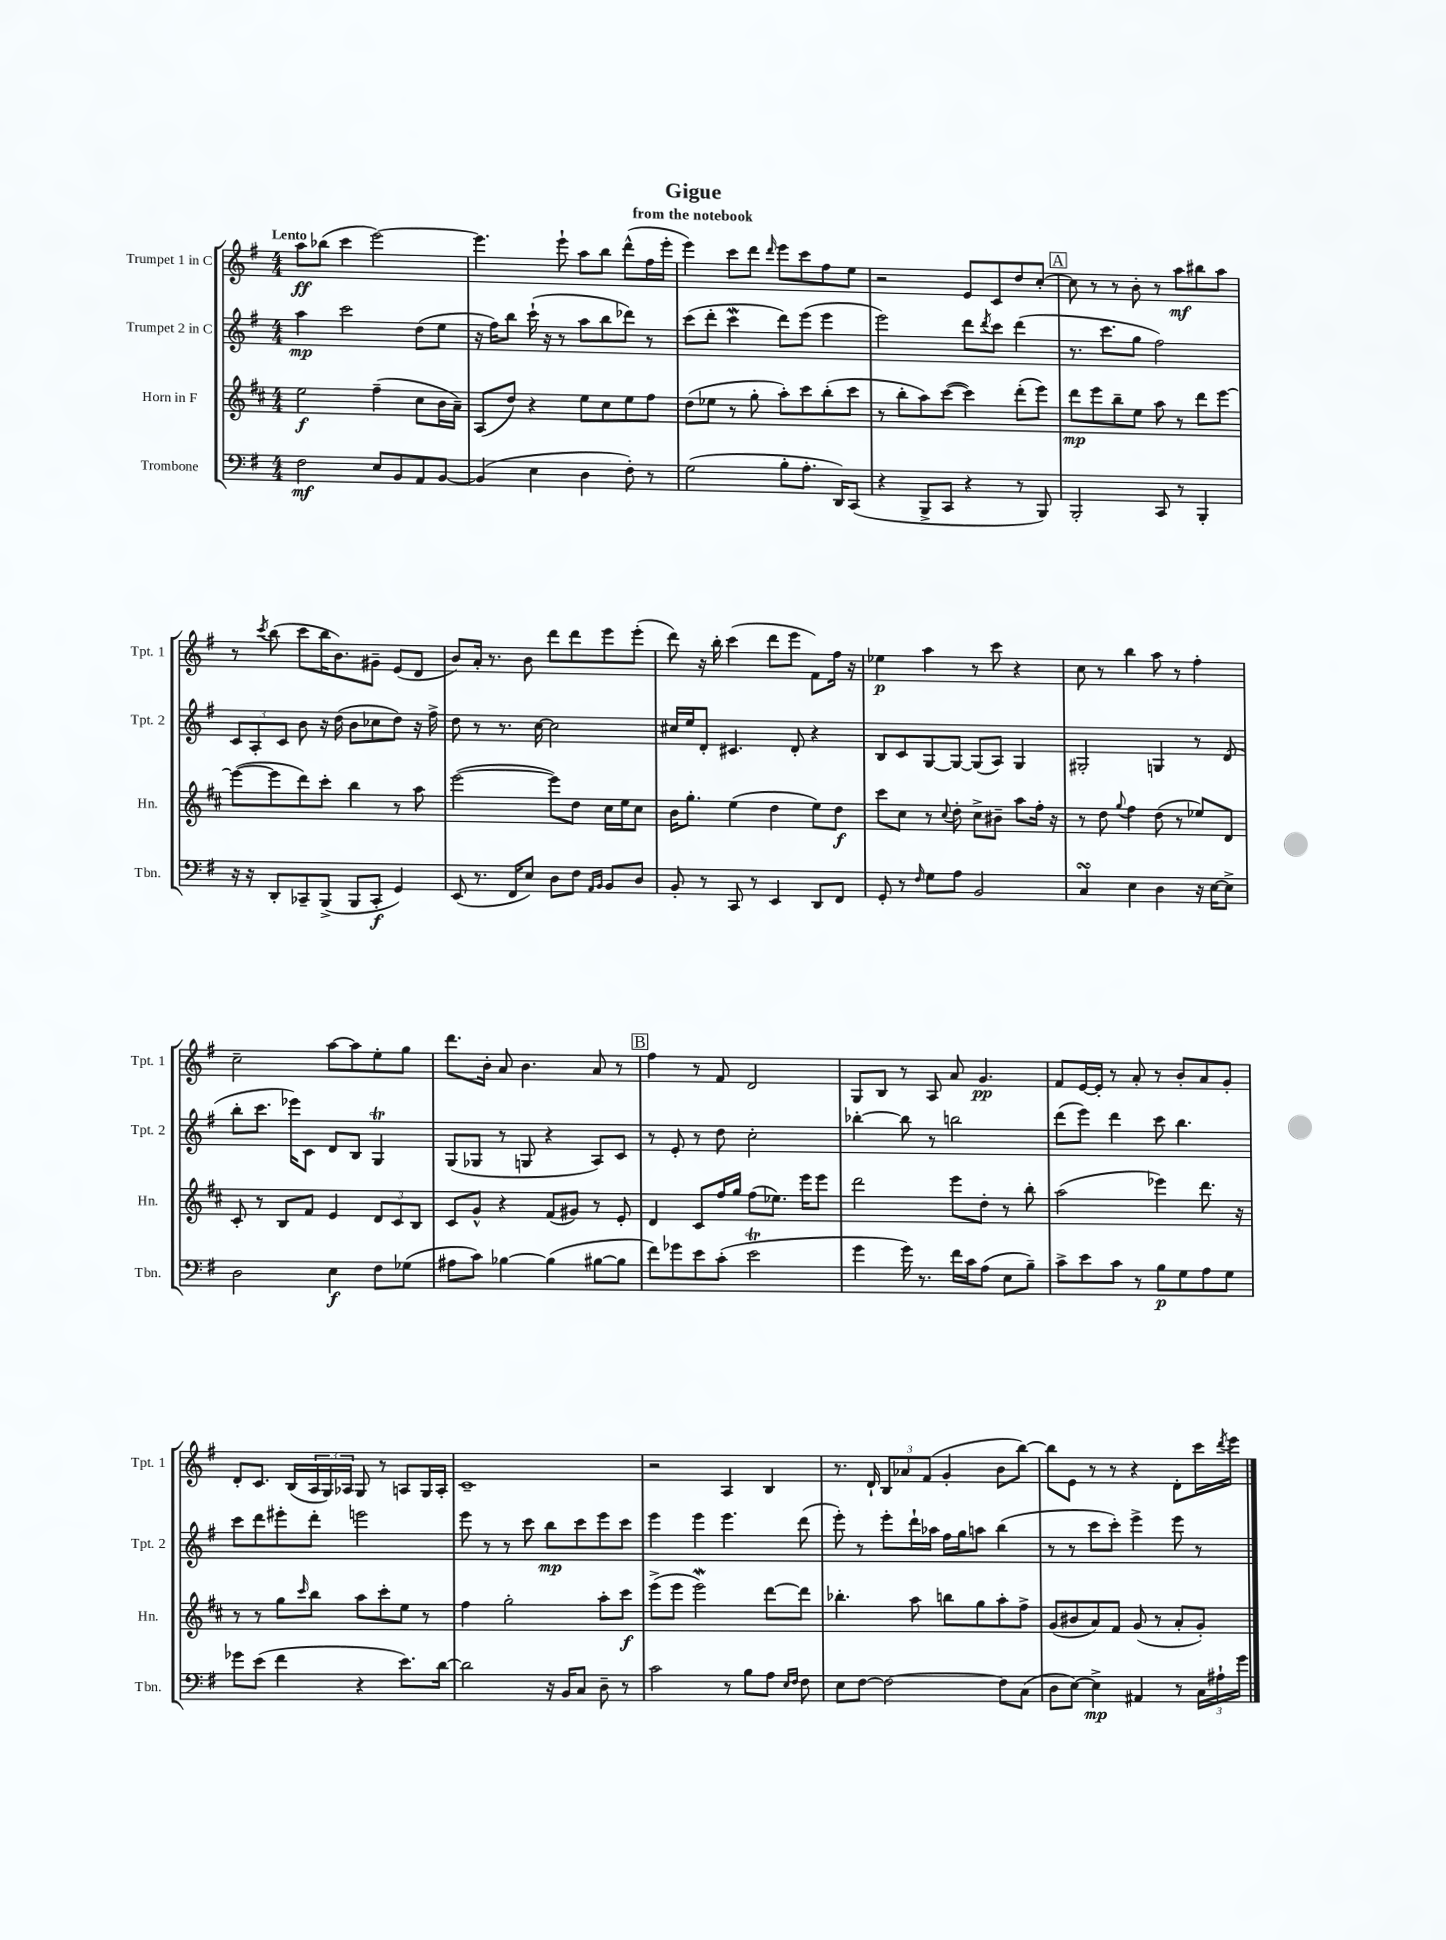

**kern	**dynam	**kern	**dynam	**kern	**dynam	**kern	**dynam
*part4	*part4	*part3	*part3	*part2	*part2	*part1	*part1
*staff4	*staff4	*staff3	*staff3	*staff2	*staff2	*staff1	*staff1
*I"Trombone	*	*I"Horn in F	*	*I"Trumpet 2 in C	*	*I"Trumpet 1 in C	*
*I'Tbn.	*	*I'Hn.	*	*I'Tpt. 2	*	*I'Tpt. 1	*
*clefF4	*	*clefG2	*	*clefG2	*	*clefG2	*
*k[f#]	*	*k[f#c#]	*	*k[f#]	*	*k[f#]	*
*M4/4	*	*M4/4	*	*M4/4	*	*M4/4	*
=1	=1	=1	=1	=1	=1	=1	=1
!	!	!	!	!	!	!LO:TX:a:B:t=Lento	!
2F#\	mf	2ee\	f	4aa\	mp	8aa\L	ff
.	.	.	.	.	.	(8bb-X\J	.
.	.	.	.	2ccc\	.	4ccc\	.
8E/L	.	(4ff#~\	.	.	.	[2eee\)	.
8BB/	.	.	.	.	.	.	.
8AA/	.	8cc#\L	.	(8dd\L	.	.	.
[8BB/J	.	16b\L	.	8ee\J	.	.	.
.	.	16a~\JJ)	.	.	.	.	.
=2	=2	=2	=2	=2	=2	=2	=2
(4BB/]	.	(8A/L	.	16r	.	4.eee\]	.
.	.	.	.	16ff#\KL)	.	.	.
.	.	8dd/J)	.	8bb\J	.	.	.
4E\	.	4r	.	(16ccc`\	.	.	.
.	.	.	.	16r	.	.	.
.	.	.	.	8r	.	8eee`\	.
4D\	.	8ee\L	.	8aa\L	.	8aa\L	.
.	.	8cc#\	.	8bb\	.	8bb\J	.
8F#'\)	.	8ee\	.	8ddd-X\J)	.	(8ddd^^\L	.
8r	.	8ff#\J	.	8r	.	16ff#\L	.
.	.	.	.	.	.	16eee'\JJ	.
=3	=3	=3	=3	=3	=3	=3	=3
(2G\	.	(8dd\L	.	(8ccc\L	.	4eee\)	.
.	.	8ee-X\J	.	8ddd'\J	.	.	.
.	.	8r	.	4cccw\	.	8ccc\L	.
.	.	8gg'\	.	.	.	8ddd\J	.
.	.	.	.	.	.	16qqddd/	.
8B'\L	.	8aa'\L)	.	8ddd\L)	.	8eee\L	.
8.A'\J	.	8ccc#\	.	(8eee\J	.	8ccc\	.
.	.	(8bb'\	.	4eee\	.	8ff#\	.
16DD/KL)	.	.	.	.	.	.	.
(8CC/J	.	8ccc#\J	.	.	.	8ee\J	.
=4	=4	=4	=4	=4	=4	=4	=4
4r	.	8r	.	2eee\)	.	2r	.
.	.	8bb'\L	.	.	.	.	.
8BBB^/L	.	8aa\)	.	.	.	.	.
8CC/J	.	([8ccc#\J	.	.	.	.	.
4r	.	4ccc#\])	.	8ddd\L	.	8e/L	.
.	.	.	.	8qddd/	.	.	.
.	.	.	.	8ccc\J	.	8c/	.
8r	.	(8ddd'\L	.	(4ddd\	.	8dd/	.
8BBB/)	.	8eee\J)	.	.	.	[8cc'/J	.
!!LO:REH:place=s1:t=A
=5	=5	=5	=5	=5	=5	=5	=5
2BBB'/	.	8ddd\L	mp	8.r	.	8cc\]	.
.	.	8eee\	.	.	.	8r	.
.	.	.	.	8.ccc\L	.	.	.
.	.	8bb~\	.	.	.	8r	.
.	.	8ee\J	.	8gg\J	.	8b'\	.
8CC/	.	8aa\	.	2ff#\)	.	8r	.
8r	.	8r	.	.	.	8aa\L	mf
4BBB'/	.	8ddd\L	.	.	.	8bb#X\	.
.	.	[8eee\J	.	.	.	8aa\J	.
!!LO:LB:g=z
=6	=6	=6	=6	=6	=6	=6	=6
16r	.	(8eee\L_	.	12c/L	.	8r	.
16r	.	.	.	.	.	.	.
.	.	.	.	12A'/	.	.	.
.	.	.	.	.	.	8qccc/	.
8DD'/L	.	8eee\]	.	.	.	(8bb\	.
.	.	.	.	12c/J	.	.	.
8CC-X~/	.	8ddd\)	.	8b\	.	8ccc\L	.
(8BBB^/J	.	8ccc#'\J	.	16r	.	16bb\K	.
.	.	.	.	(16dd\	.	8.b\)	.
8BBB/L	.	4bb\	.	8b\L	.	.	.
8CC-'/J	f	.	.	8cc-X\	.	8g#X~\J	.
4GG/)	.	8r	.	8dd\J)	.	(8e/L	.
.	.	8aa\	.	16r	.	8d/J	.
.	.	.	.	16ff#^\	.	.	.
=7	=7	=7	=7	=7	=7	=7	=7
(8EE/	.	([2eee\	.	8dd\	.	8b/L)	.
8.r	.	.	.	8r	.	16a'/Jk	.
.	.	.	.	.	.	8.r	.
.	.	.	.	8.r	.	.	.
16FF#/KL	.	.	.	.	.	.	.
8E/J)	.	.	.	.	.	8b\	.
.	.	.	.	[16cc\	.	.	.
8D\L	.	8eee\L])	.	2cc\]	.	8ddd\L	.
8F#\J	.	8dd\J	.	.	.	8ddd\	.
16qqAA/LL	.	.	.	.	.	.	.
16qqBB/JJ	.	.	.	.	.	.	.
8BB/L	.	16cc#\LL	.	.	.	8eee\	.
.	.	16ee\J	.	.	.	.	.
8D/J	.	8cc#\J	.	.	.	(8eee'\J	.
=8	=8	=8	=8	=8	=8	=8	=8
8BB'/	.	16b\KL	.	16cc#X/LL	.	8ddd\)	.
.	.	8.gg'\J	.	16ee/J	.	.	.
8r	.	.	.	8d'/J	.	16r	.
.	.	.	.	.	.	16bb'\	.
8CC/	.	(4ee\	.	4.c#X/	.	(4ccc\	.
8r	.	.	.	.	.	.	.
4EE/	.	4dd\	.	.	.	8ddd\L	.
.	.	.	.	8d'/	.	8eee\J	.
8DD/L	.	8ee\L)	.	4r	.	8f#\L)	.
8FF#/J	.	8dd\J	f	.	.	16ff#\Jk	.
.	.	.	.	.	.	16r	.
=9	=9	=9	=9	=9	=9	=9	=9
8GG'/	.	8ccc#\L	.	8B/L	.	4ee-X\	p
8r	.	8cc#\J	.	8c/	.	.	.
16qqF#/	.	.	.	.	.	.	.
8G\L	.	8r	.	[8G/	.	4aa\	.
.	.	8qqcc#/	.	.	.	.	.
8A\J	.	8dd'\	.	8G/J_	.	.	.
2BB/	.	8cc#^\L	.	(8G/L]	.	8r	.
.	.	8b#X~\J	.	8A/J)	.	8ccc\	.
.	.	8aa\L	.	4G/	.	4r	.
.	.	16ff#'\Jk	.	.	.	.	.
.	.	16r	.	.	.	.	.
=10	=10	=10	=10	=10	=10	=10	=10
4CsSSs/	.	8r	.	2G#X'/	.	8cc\	.
.	.	8dd\	.	.	.	8r	.
.	.	8qqgg/	.	.	.	.	.
4E\	.	4ff#\	.	.	.	4bb\	.
4D\	.	(8dd\	.	4Gn/	.	8aa\	.
.	.	8r	.	.	.	8r	.
16r	.	8ee-X/L)	.	8r	.	4ff#'\	.
[16E\KL	.	.	.	.	.	.	.
8E^\J]	.	8d/J	.	(8d/	.	.	.
!!LO:LB:g=z
=11	=11	=11	=11	=11	=11	=11	=11
2D\	.	8c#'/	.	8bb'\L	.	2cc~\	.
.	.	8r	.	8.ccc\J	.	.	.
.	.	8B/L	.	.	.	.	.
.	.	.	.	16eee-X\KL)	.	.	.
.	.	8f#/J	.	8c\J	.	.	.
4E\	f	4e/	.	8d/L	.	[8aa\L	.
.	.	.	.	8B/J	.	8aa\]	.
8F#\L	.	12d/L	.	4GT/	.	8ee'\	.
.	.	12c#/	.	.	.	.	.
(8G-X\J	.	.	.	.	.	8gg\J	.
.	.	12B/J	.	.	.	.	.
=12	=12	=12	=12	=12	=12	=12	=12
8A#X\L	.	8c#/L	.	(8G/L	.	8.ddd\L	.
8c\J)	.	8g^^/J	.	8G-X/J	.	.	.
.	.	.	.	.	.	16b'\Jk	.
[4B-X\	.	4r	.	8r	.	8a/	.
.	.	.	.	8Gn/	.	4.b\	.
(4B-\]	.	(8f#/L	.	4r	.	.	.
.	.	8g#X/J)	.	.	.	.	.
[8B#X\L	.	8r	.	8A/L)	.	8a/	.
8B#\J]	.	8e'/	.	8c/J	.	8r	.
!!LO:REH:place=s1:t=B
=13	=13	=13	=13	=13	=13	=13	=13
8f#\L)	.	4d/	.	8r	.	4ff#\	.
8g-X\	.	.	.	8e'/	.	.	.
8e\	.	8c#/L	.	8r	.	8r	.
(8c'\J	.	16ff#/L	.	8dd\	.	8f#/	.
.	.	16gg/JJ	.	.	.	.	.
2eT\	.	(8ff#\L	.	2cc'\	.	2d/	.
.	.	8.ee-X\J)	.	.	.	.	.
.	.	16eee\KL	.	.	.	.	.
.	.	8eee\J	.	.	.	.	.
=14	=14	=14	=14	=14	=14	=14	=14
4g\	.	2ddd\	.	[4bb-X'\	.	8G/L	.
.	.	.	.	.	.	8B/J	.
16g\)	.	.	.	8bb-\]	.	8r	.
8.r	.	.	.	.	.	.	.
.	.	.	.	8r	.	8A/	.
16f#\LL	.	8eee\L	.	2bbn\	.	8a/	.
16c\J	.	.	.	.	.	.	.
(8A\J	.	8dd'\J	.	.	.	4.g/	pp
8E\L	.	8r	.	.	.	.	.
8B~\J)	.	8bb'\	.	.	.	.	.
=15	=15	=15	=15	=15	=15	=15	=15
8c^\L	.	(2aa\	.	(8ddd\L	.	8f#/L	.
8e\	.	.	.	8eee\J)	.	[16e/L	.
.	.	.	.	.	.	16e'/JJ]	.
8c\J	.	.	.	4ddd\	.	8r	.
8r	.	.	.	.	.	8a'/	.
8B\L	p	4eee-X\)	.	8ccc\	.	8r	.
8G\	.	.	.	4.bb\	.	8b'/L	.
8A\	.	8.ddd\	.	.	.	8a/	.
8G\J	.	.	.	.	.	8g'/J	.
.	.	16r	.	.	.	.	.
!!LO:LB:g=z
=16	=16	=16	=16	=16	=16	=16	=16
8g-X\L	.	8r	.	8ccc\L	.	8d'/L	.
(8e\J	.	8r	.	8ddd\	.	8.c/J	.
4f#\	.	8gg\L	.	8eee#X'\	.	.	.
.	.	.	.	.	.	(16B/LL	.
.	.	16qqccc#/	.	.	.	.	.
.	.	8bb\J	.	8ddd'\J	.	24A/	.
.	.	.	.	.	.	24G/)	.
.	.	.	.	.	.	24A-X/JJ	.
4r	.	8aa\L	.	2eeen\	.	8G/	.
.	.	8ccc#'\	.	.	.	8r	.
8.e\L)	.	8ee\J	.	.	.	8An/L	.
.	.	8r	.	.	.	16G/L	.
[16d\Jk	.	.	.	.	.	16A'/JJ	.
=17	=17	=17	=17	=17	=17	=17	=17
2d\]	.	4ff#\	.	8eee\	.	1c~	.
.	.	.	.	8r	.	.	.
.	.	2gg'\	.	8r	.	.	.
.	.	.	.	8ccc\	.	.	.
16r	.	.	.	8bb\L	mp	.	.
16BB/KL	.	.	.	.	.	.	.
8C/J	.	.	.	8ccc\	.	.	.
8D~\	.	8aa'\L	.	8eee\	.	.	.
8r	.	8ccc#\J	f	8ccc\J	.	.	.
=18	=18	=18	=18	=18	=18	=18	=18
2c\	.	(8eee^\L	.	4eee\	.	2r	.
.	.	8eee\J	.	.	.	.	.
.	.	2eeeW\)	.	4eee\	.	.	.
8r	.	.	.	4.eee\	.	4A/	.
8B\L	.	.	.	.	.	.	.
8A\J	.	[8ddd\L	.	.	.	4B/	.
16qqE/LL	.	.	.	.	.	.	.
16qqF#/JJ	.	.	.	.	.	.	.
8F#\	.	8ddd\J]	.	(8ddd\	.	.	.
=19	=19	=19	=19	=19	=19	=19	=19
8E\L	.	4.bb-X'\	.	8eee'\)	.	8.r	.
[8F#\J	.	.	.	8r	.	.	.
.	.	.	.	.	.	16d`/	.
2F#\_	.	.	.	8eee'\L	.	12B/L	.
.	.	.	.	.	.	12a-X/	.
.	.	8aa\	.	16ddd`\L	.	.	.
.	.	.	.	.	.	(12f#/J	.
.	.	.	.	16aa-X\JJ	.	.	.
.	.	8bbn\L	.	16ff#\LL	.	4g'/	.
.	.	.	.	16gg\J	.	.	.
.	.	8gg\	.	8aan\J	.	.	.
8F#\L]	.	8aa'\	.	(4bb\	.	8b\L	.
(8C\J	.	8ff#^\J	.	.	.	[8bb\J)	.
=20	=20	=20	=20	=20	=20	=20	=20
8D\L	.	(8g/L	.	8r	.	8bb\L]	.
[8E\J)	.	8b#X/	.	8r	.	8e\J	.
4E^\]	mp	8a/)	.	8ccc\L	.	8r	.
.	.	8f#/J	.	8ccc'\J)	.	8r	.
4AA#X/	.	(8g/	.	4eee^\	.	4r	.
.	.	8r	.	.	.	.	.
8r	.	8a'/L	.	8eee\	.	8d'\L	.
24C\LL	.	8g'/J)	.	8r	.	16ccc\L	.
24A#X`\	.	.	.	.	.	.	.
.	.	.	.	.	.	8qddd/	.
.	.	.	.	.	.	16eee\JJ	.
24g\JJ	.	.	.	.	.	.	.
==	==	==	==	==	==	==	==
*-	*-	*-	*-	*-	*-	*-	*-
